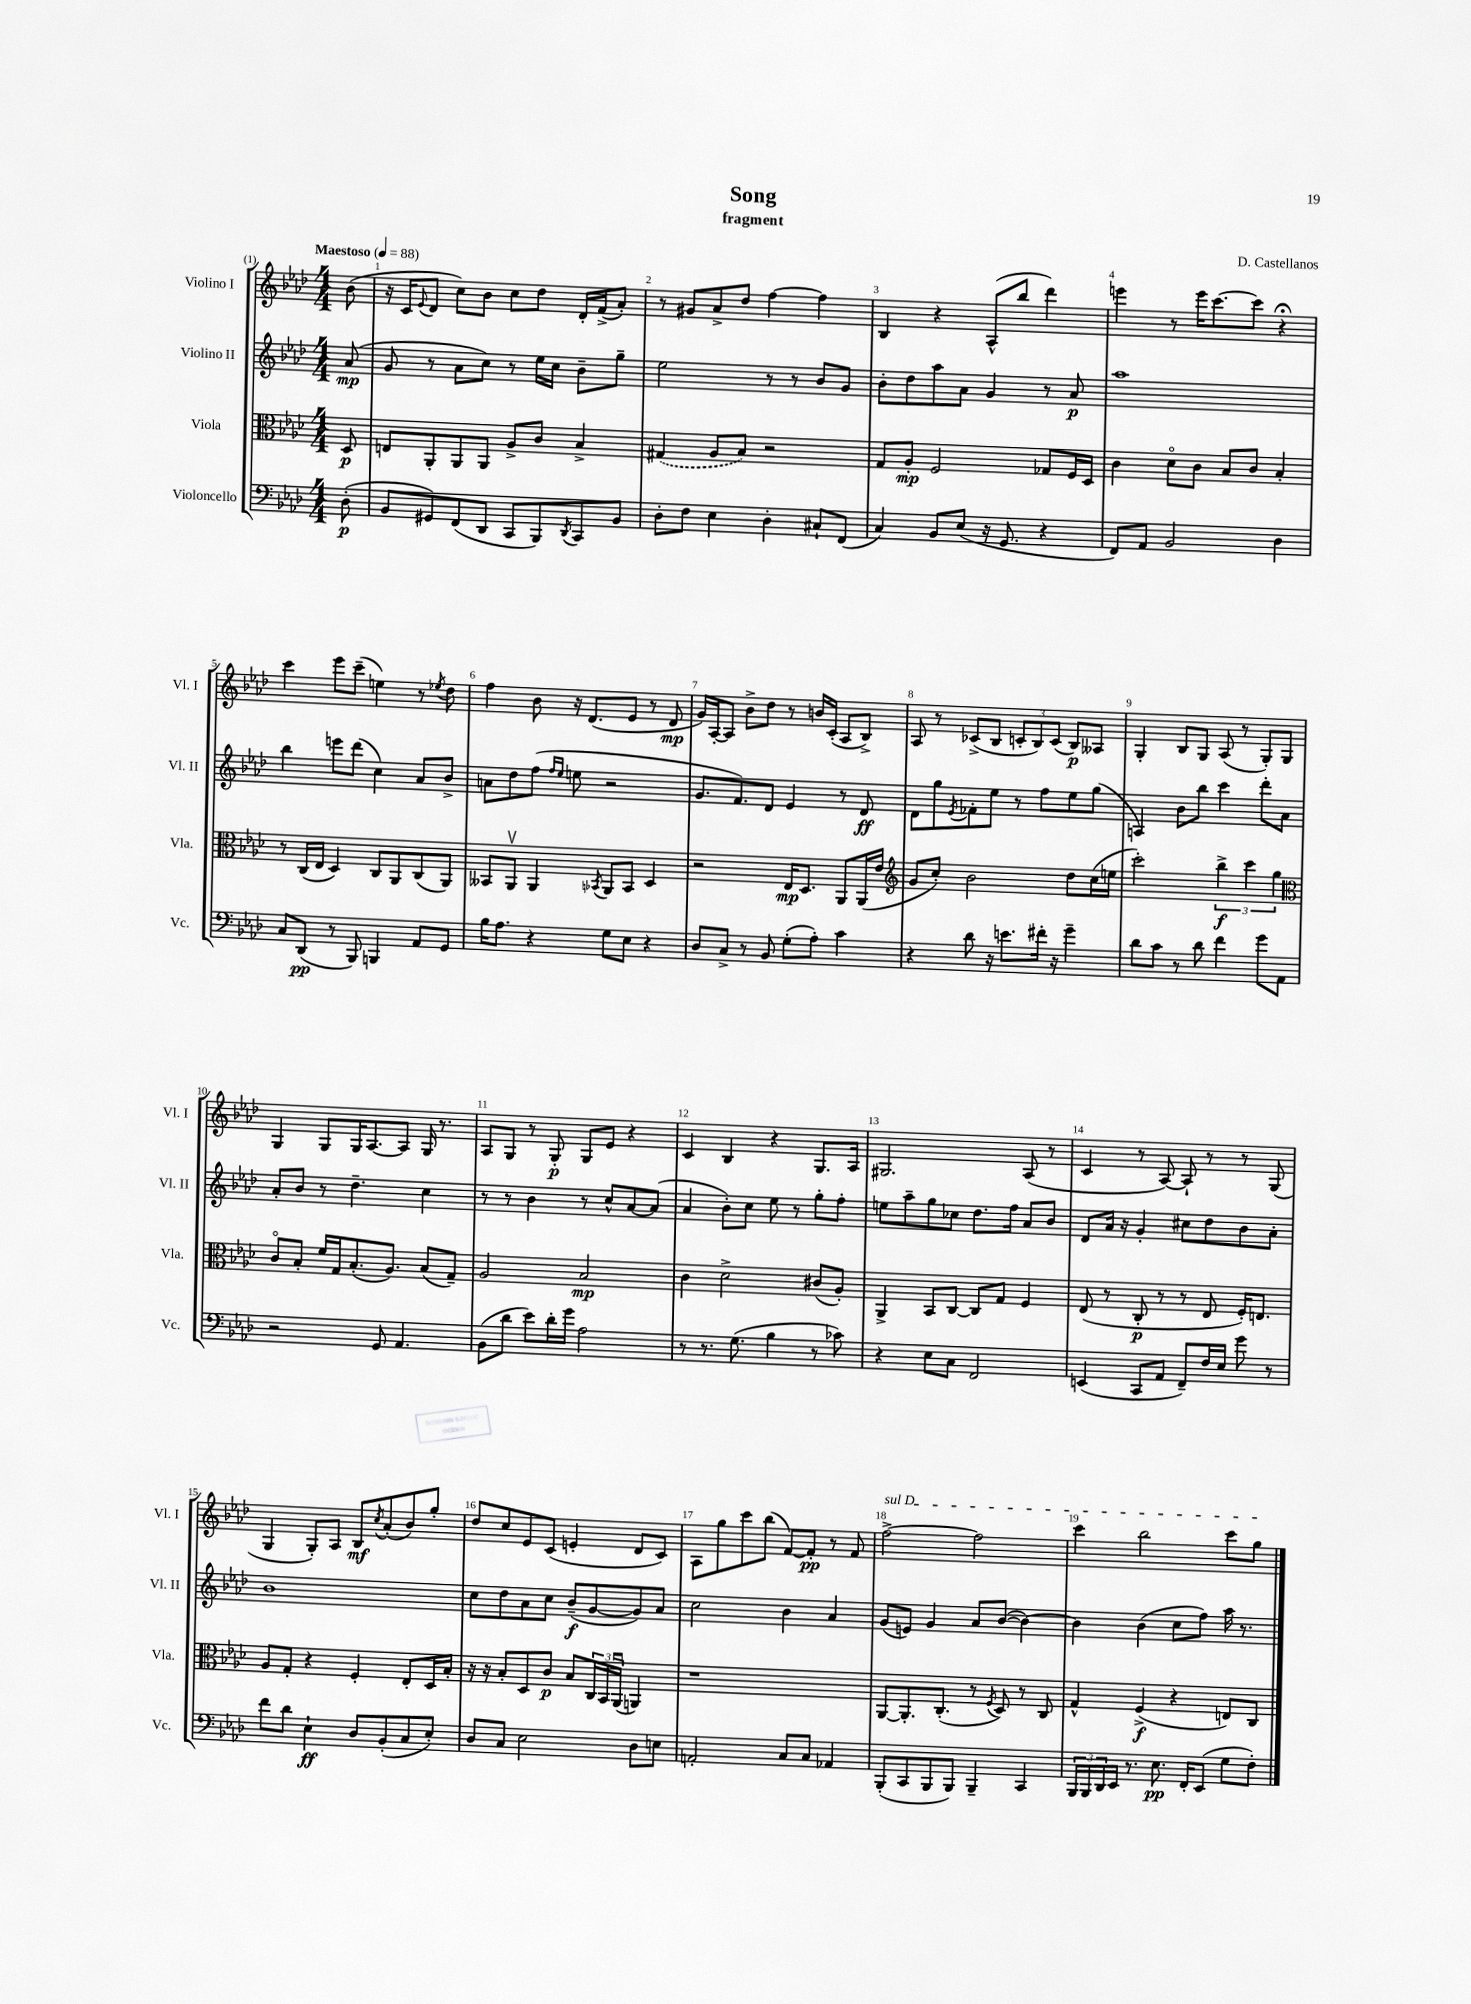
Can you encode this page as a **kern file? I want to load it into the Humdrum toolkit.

**kern	**dynam	**kern	**dynam	**kern	**dynam	**kern	**dynam
*part4	*part4	*part3	*part3	*part2	*part2	*part1	*part1
*staff4	*staff4	*staff3	*staff3	*staff2	*staff2	*staff1	*staff1
*I"Violoncello	*	*I"Viola	*	*I"Violino II	*	*I"Violino I	*
*I'Vc.	*	*I'Vla.	*	*I'Vl. II	*	*I'Vl. I	*
*clefF4	*	*clefC3	*	*clefG2	*	*clefG2	*
*k[b-e-a-d-]	*	*k[b-e-a-d-]	*	*k[b-e-a-d-]	*	*k[b-e-a-d-]	*
*M4/4	*	*M4/4	*	*M4/4	*	*M4/4	*
*MM88	*	*MM88	*	*MM88	*	*MM88	*
=	=	=	=	=	=	=	=
!	!	!	!	!	!	!LO:TX:a:B:t=Maestoso	!
(8D-'\	p	8D-/	p	(8a-/	mp	(8b-\	.
=1	=1	=1	=1	=1	=1	=1	=1
8BB-/L	.	8En/L	.	8g/	.	16r	.
.	.	.	.	.	.	16c/KL	.
.	.	.	.	.	.	8qqe-/	.
8GG#X/)	.	8AA-'/	.	8r	.	8d-/J	.
(8FF/	.	8AA-/	.	8a-\L	.	8cc\L)	.
8DD-/J	.	8AA-/J	.	8cc\J)	.	8b-\J	.
8CC/L	.	8A-^/L	.	8r	.	8cc\L	.
8BBB-/)	.	8c/J	.	16ee-\LL	.	8dd-\J	.
.	.	.	.	16cc\JJ	.	.	.
8qDD-/	.	.	.	.	.	.	.
8CC/	.	4B-^/	.	8b-~\L	.	16d-'/LL	.
.	.	.	.	.	.	(16f^/J	.
8BB-/J	.	.	.	8gg~\J	.	8a-'/J)	.
=2	=2	=2	=2	=2	=2	=2	=2
8D-'\L	.	(4G#X/	.	2ee-\	.	8r	.
8F\J	.	.	.	.	.	8g#X/L	.
4E-\	.	8A-/L	.	.	.	8a-^/	.
.	.	8B-/J)	.	.	.	8dd-/J	.
4D-'\	.	2r	.	8r	.	[4ff\	.
.	.	.	.	8r	.	.	.
8C#X`/L	.	.	.	8b-/L	.	4ff\]	.
(8FF/J	.	.	.	8g/J	.	.	.
=3	=3	=3	=3	=3	=3	=3	=3
4C/)	.	8G/L	.	8b-'\L	.	4B-/	.
.	.	8A-'/J	mp	8dd-\	.	.	.
8BB-/L	.	2F/	.	8aa-\	.	4r	.
(8E-/J	.	.	.	8a-\J	.	.	.
16r	.	.	.	4g/	.	(8A-^^/L	.
8.GG/	.	.	.	.	.	.	.
.	.	.	.	.	.	8bb-/J	.
4r	.	8G-X/L	.	8r	.	4ddd-\)	.
.	.	16F/L	.	8a-/	p	.	.
.	.	16D-/JJ	.	.	.	.	.
=4	=4	=4	=4	=4	=4	=4	=4
8FF/L)	.	4c\	.	1aa-	.	4eeen\	.
8AA-/J	.	.	.	.	.	.	.
2BB-/	.	8d-\L	.	.	.	8r	.
.	.	8c\J	.	.	.	16eee\KL	.
.	.	.	.	.	.	[8.ccc\	.
.	.	8B-/L	.	.	.	.	.
.	.	8c/J	.	.	.	8ccc\J]	.
4D-\	.	4B-'/	.	.	.	4r;<	.
!!LO:LB:g=z
=5	=5	=5	=5	=5	=5	=5	=5
8C/L	.	8r	.	4bb-\	.	4ccc\	.
(8DD-/J	pp	(16C/LL	.	.	.	.	.
.	.	16E-/JJ	.	.	.	.	.
8r	.	4D-/)	.	8eeen\L	.	8eee-\L	.
8BBB-/)	.	.	.	(8ddd-\J	.	(8ccc~\J	.
4BBBn/	.	8C/L	.	4cc\)	.	4een\)	.
.	.	8AA-/	.	.	.	.	.
8AA-/L	.	(8C/	.	8a-/L	.	8r	.
.	.	.	.	.	.	8qee-X/	.
8GG/J	.	8AA-/J)	.	8b-^/J	.	8dd-\	.
=6	=6	=6	=6	=6	=6	=6	=6
16B-\KL	.	8BB--X/L	.	8an\L	.	4ff\	.
8.A-\J	.	.	.	.	.	.	.
.	.	8AA-v/J	.	8dd-\	.	.	.
4r	.	4AA-/	.	(8ff\J	.	8b-\	.
.	.	.	.	16qqff/LL	.	.	.
.	.	.	.	16qqee-/JJ	.	.	.
.	.	.	.	8een\	.	16r	.
.	.	.	.	.	.	(8.d-/L	.
.	.	8qBB-X/	.	.	.	.	.
8G\L	.	8AA-/L	.	2r	.	.	.
8E-\J	.	8BB-/J	.	.	.	8e-/J	.
4r	.	4D-/	.	.	.	8r	.
.	.	.	.	.	.	8d-/	mp
=7	=7	=7	=7	=7	=7	=7	=7
8D-/L	.	2r	.	8.g/L	.	16g/LL)	.
.	.	.	.	.	.	[16A-'/J	.
8C^/J	.	.	.	.	.	8A-/J]	.
.	.	.	.	8.f/)	.	.	.
8r	.	.	.	.	.	8b-^\L	.
8BB-/	.	.	.	8d-/J	.	8dd-\J	.
(8G'\L	.	16E-/KL	mp	4e-/	.	8r	.
.	.	8.D-/J	.	.	.	.	.
8A-'\J)	.	.	.	.	.	16bn/LL	.
.	.	.	.	.	.	(16c'/JJ	.
4c\	.	8AA-/L	.	8r	.	8A-/L	.
.	.	(16AA-/L	.	8d-/	ff	8B-^/J)	.
.	.	16e-/JJ	.	.	.	.	.
=8	=8	=8	=8	=8	=8	=8	=8
*	*	*clefG2	*	*	*	*	*
4r	.	8g/L	.	8d-\L	.	8A-/	.
.	.	8cc'/J)	.	8gg\	.	8r	.
.	.	.	.	8qe-/	.	.	.
8d-\	.	2b-\	.	8f-X'\	.	(8c-X^/L	.
16r	.	.	.	8ee-\J	.	8B-/J	.
8.en\L	.	.	.	.	.	.	.
.	.	.	.	8r	.	12cn'/L	.
.	.	.	.	.	.	12B-/)	.
16f#X'\Jk	.	.	.	8ff\L	.	.	.
.	.	.	.	.	.	(12c/J	.
16r	.	.	.	.	.	.	.
4g~\	.	8dd-\L	.	8ee-\	.	8B-/L)	p
.	.	(16cc\L	.	(8gg\J	.	8A--X/J	.
.	.	16een\JJ	.	.	.	.	.
=9	=9	=9	=9	=9	=9	=9	=9
8d-\L	.	2ccc'\)	.	4An/)	.	4G'/	.
8c\J	.	.	.	.	.	.	.
8r	.	.	.	8b-\L	.	8B-/L	.
8d-\	.	.	.	8bb-\J	.	8G/J	.
4f\	.	6bb-^\	f	4ccc\	.	(8A-/	.
.	.	.	.	.	.	8r	.
.	.	6ccc\	.	.	.	.	.
8g\L	.	.	.	8ddd-'\L	.	8G'/L)	.
.	.	6gg\	.	.	.	.	.
8AA-\J	.	.	.	8a-\J	.	8G/J	.
!!LO:LB:g=z
=10	=10	=10	=10	=10	=10	=10	=10
*	*	*clefC3	*	*	*	*	*
2r	.	8c/L	.	8a-'/L	.	4G/	.
.	.	8B-'/J	.	8b-/J	.	.	.
.	.	16f/LL	.	8r	.	8G/L	.
.	.	16G/J	.	.	.	.	.
.	.	(8.B-'/	.	4.dd-~\	.	16G/K	.
.	.	.	.	.	.	[8.A-/	.
8GG/	.	.	.	.	.	.	.
.	.	8.A-/J)	.	.	.	.	.
4.AA-/	.	.	.	.	.	8A-/J]	.
.	.	(8B-/L	.	4cc\	.	16G/	.
.	.	.	.	.	.	8.r	.
.	.	8G~/J)	.	.	.	.	.
=11	=11	=11	=11	=11	=11	=11	=11
(8BB-\L	.	2A-/	.	8r	.	8A-/L	.
8d-\J	.	.	.	8r	.	8G/J	.
8e-\L)	.	.	.	4b-\	.	8r	.
16d-'\L	.	.	.	.	.	8G'/	p
16g\JJ	.	.	.	.	.	.	.
2A-\	.	2B-/	mp	8r	.	8G/L	.
.	.	.	.	8cc^^/L	.	8e-/J	.
.	.	.	.	[8a-/	.	4r	.
.	.	.	.	(8a-/J]	.	.	.
=12	=12	=12	=12	=12	=12	=12	=12
8r	.	4c\	.	4a-/	.	4c/	.
8.r	.	.	.	.	.	.	.
.	.	2d-^\	.	8b-'\L)	.	4B-/	.
(8.G\	.	.	.	.	.	.	.
.	.	.	.	8cc\J	.	.	.
4B-\	.	.	.	8ee-\	.	4r	.
.	.	.	.	8r	.	.	.
8r	.	(8c#X/L	.	8gg'\L	.	8.G/L	.
8c-X\)	.	8A-'/J)	.	8ff'\J	.	.	.
.	.	.	.	.	.	16A-/Jk	.
=13	=13	=13	=13	=13	=13	=13	=13
4r	.	4AA-^/	.	8een\L	.	2.G#X/	.
.	.	.	.	8aa-~\	.	.	.
8E-\L	.	8BB-/L	.	8gg\	.	.	.
8C\J	.	[8C/J	.	8cc-X\J	.	.	.
2FF/	.	8C/L]	.	8.dd-\L	.	.	.
.	.	8G/J	.	.	.	.	.
.	.	.	.	16ff\Jk	.	.	.
.	.	4F/	.	8a-/L	.	(8A-/	.
.	.	.	.	8b-/J	.	8r	.
=14	=14	=14	=14	=14	=14	=14	=14
(4EEn/	.	(8E-/	.	8d-/L	.	4c/	.
.	.	8r	.	16a-/Jk	.	.	.
.	.	.	.	16r	.	.	.
8CC/L	.	8C'/	p	4g'/	.	8r	.
8AA-/J	.	8r	.	.	.	[8A-/)	.
8FF~/L)	.	8r	.	8cc#X\L	.	8A-`/]	.
16F/L	.	8E-/	.	8dd-\	.	8r	.
16E-/JJ	.	.	.	.	.	.	.
8g\	.	16F'/KL)	.	8b-\	.	8r	.
.	.	8.En/J	.	.	.	.	.
8r	.	.	.	8a-'\J	.	(8G/	.
!!LO:LB:g=z
=15	=15	=15	=15	=15	=15	=15	=15
8f\L	.	8A-/L	.	1b-	.	4G/	.
8d-\J	.	8G'/J	.	.	.	.	.
4E-`\	ff	4r	.	.	.	8G'/L)	.
.	.	.	.	.	.	8A-/J	.
8D-/L	.	4F'/	.	.	.	8B-/L	mf
.	.	.	.	.	.	8qcc/	.
(8BB-'/	.	.	.	.	.	(8a-'/	.
8C/	.	8E-'/L	.	.	.	8b-/)	.
8E-'/J)	.	16D-/L	.	.	.	8gg'/J	.
.	.	16B-'/JJ	.	.	.	.	.
=16	=16	=16	=16	=16	=16	=16	=16
8D-/L	.	16r	.	8cc\L	.	8dd-/L	.
.	.	16r	.	.	.	.	.
8C/J	.	8B-'/L	.	8dd-\	.	8cc/	.
2E-\	.	8D-/	.	8a-\	.	8e-/	.
.	.	8c/J	p	8cc\J	.	(8c/J	.
.	.	8B-/L	.	(8b-~/L	f	4en'/	.
.	.	24C/L	.	[8g/	.	.	.
.	.	24BB-/	.	.	.	.	.
.	.	(24AA-u/JJ	.	.	.	.	.
8D-\L	.	4AAn/)	.	8g/])	.	8d-/L	.
8En\J	.	.	.	8a-/J	.	8c/J)	.
=17	=17	=17	=17	=17	=17	=17	=17
2AAn'/	.	1r	.	2cc\	.	8A-\L	.
.	.	.	.	.	.	8gg\	.
.	.	.	.	.	.	8ccc\	.
.	.	.	.	.	.	(8bb-\J	.
8C/L	.	.	.	4b-\	.	[8f/L)	.
8C/J	.	.	.	.	.	8f'/J]	pp
4AA-X/	.	.	.	4a-/	.	8r	.
.	.	.	.	.	.	8f/	.
=18	=18	=18	=18	=18	=18	=18	=18
!	!	!	!	!	!	!LO:TX:a:i:t=sul D	!
(8BBB-'/L	.	[8AA-/L	.	(8g/L	.	[2ff^\	.
8CC/	.	8.AA-'/]	.	8en/J)	.	.	.
8BBB-/	.	.	.	4g/	.	.	.
.	.	(8.C'/J	.	.	.	.	.
8BBB-/J)	.	.	.	.	.	.	.
4BBB-~/	.	8r	.	8a-/L	.	2ff\]	.
.	.	8qF/	.	.	.	.	.
.	.	8D-/)	.	([8b-/J	.	.	.
4CC/	.	8r	.	4b-\_)	.	.	.
.	.	8C/	.	.	.	.	.
=19	=19	=19	=19	=19	=19	=19	=19
24BBB-/LL	.	4G^^/	.	4b-\]	.	4ccc\	.
24BBB-/	.	.	.	.	.	.	.
24DD-/	.	.	.	.	.	.	.
16EE-/JJ	.	.	.	.	.	.	.
8.r	.	.	.	.	.	.	.
.	.	(4F^/	f	(4b-\	.	2bb-\	.
8.E-\	pp	.	.	.	.	.	.
.	.	4r	.	8cc\L	.	.	.
16FF'/KL	.	.	.	.	.	.	.
(8EE-/J	.	.	.	8ff\J)	.	.	.
8G\L	.	8En/L)	.	16aa-\	.	8ccc\L	.
.	.	.	.	8.r	.	.	.
8F'\J)	.	8C/J	.	.	.	8gg\J	.
==	==	==	==	==	==	==	==
*-	*-	*-	*-	*-	*-	*-	*-
